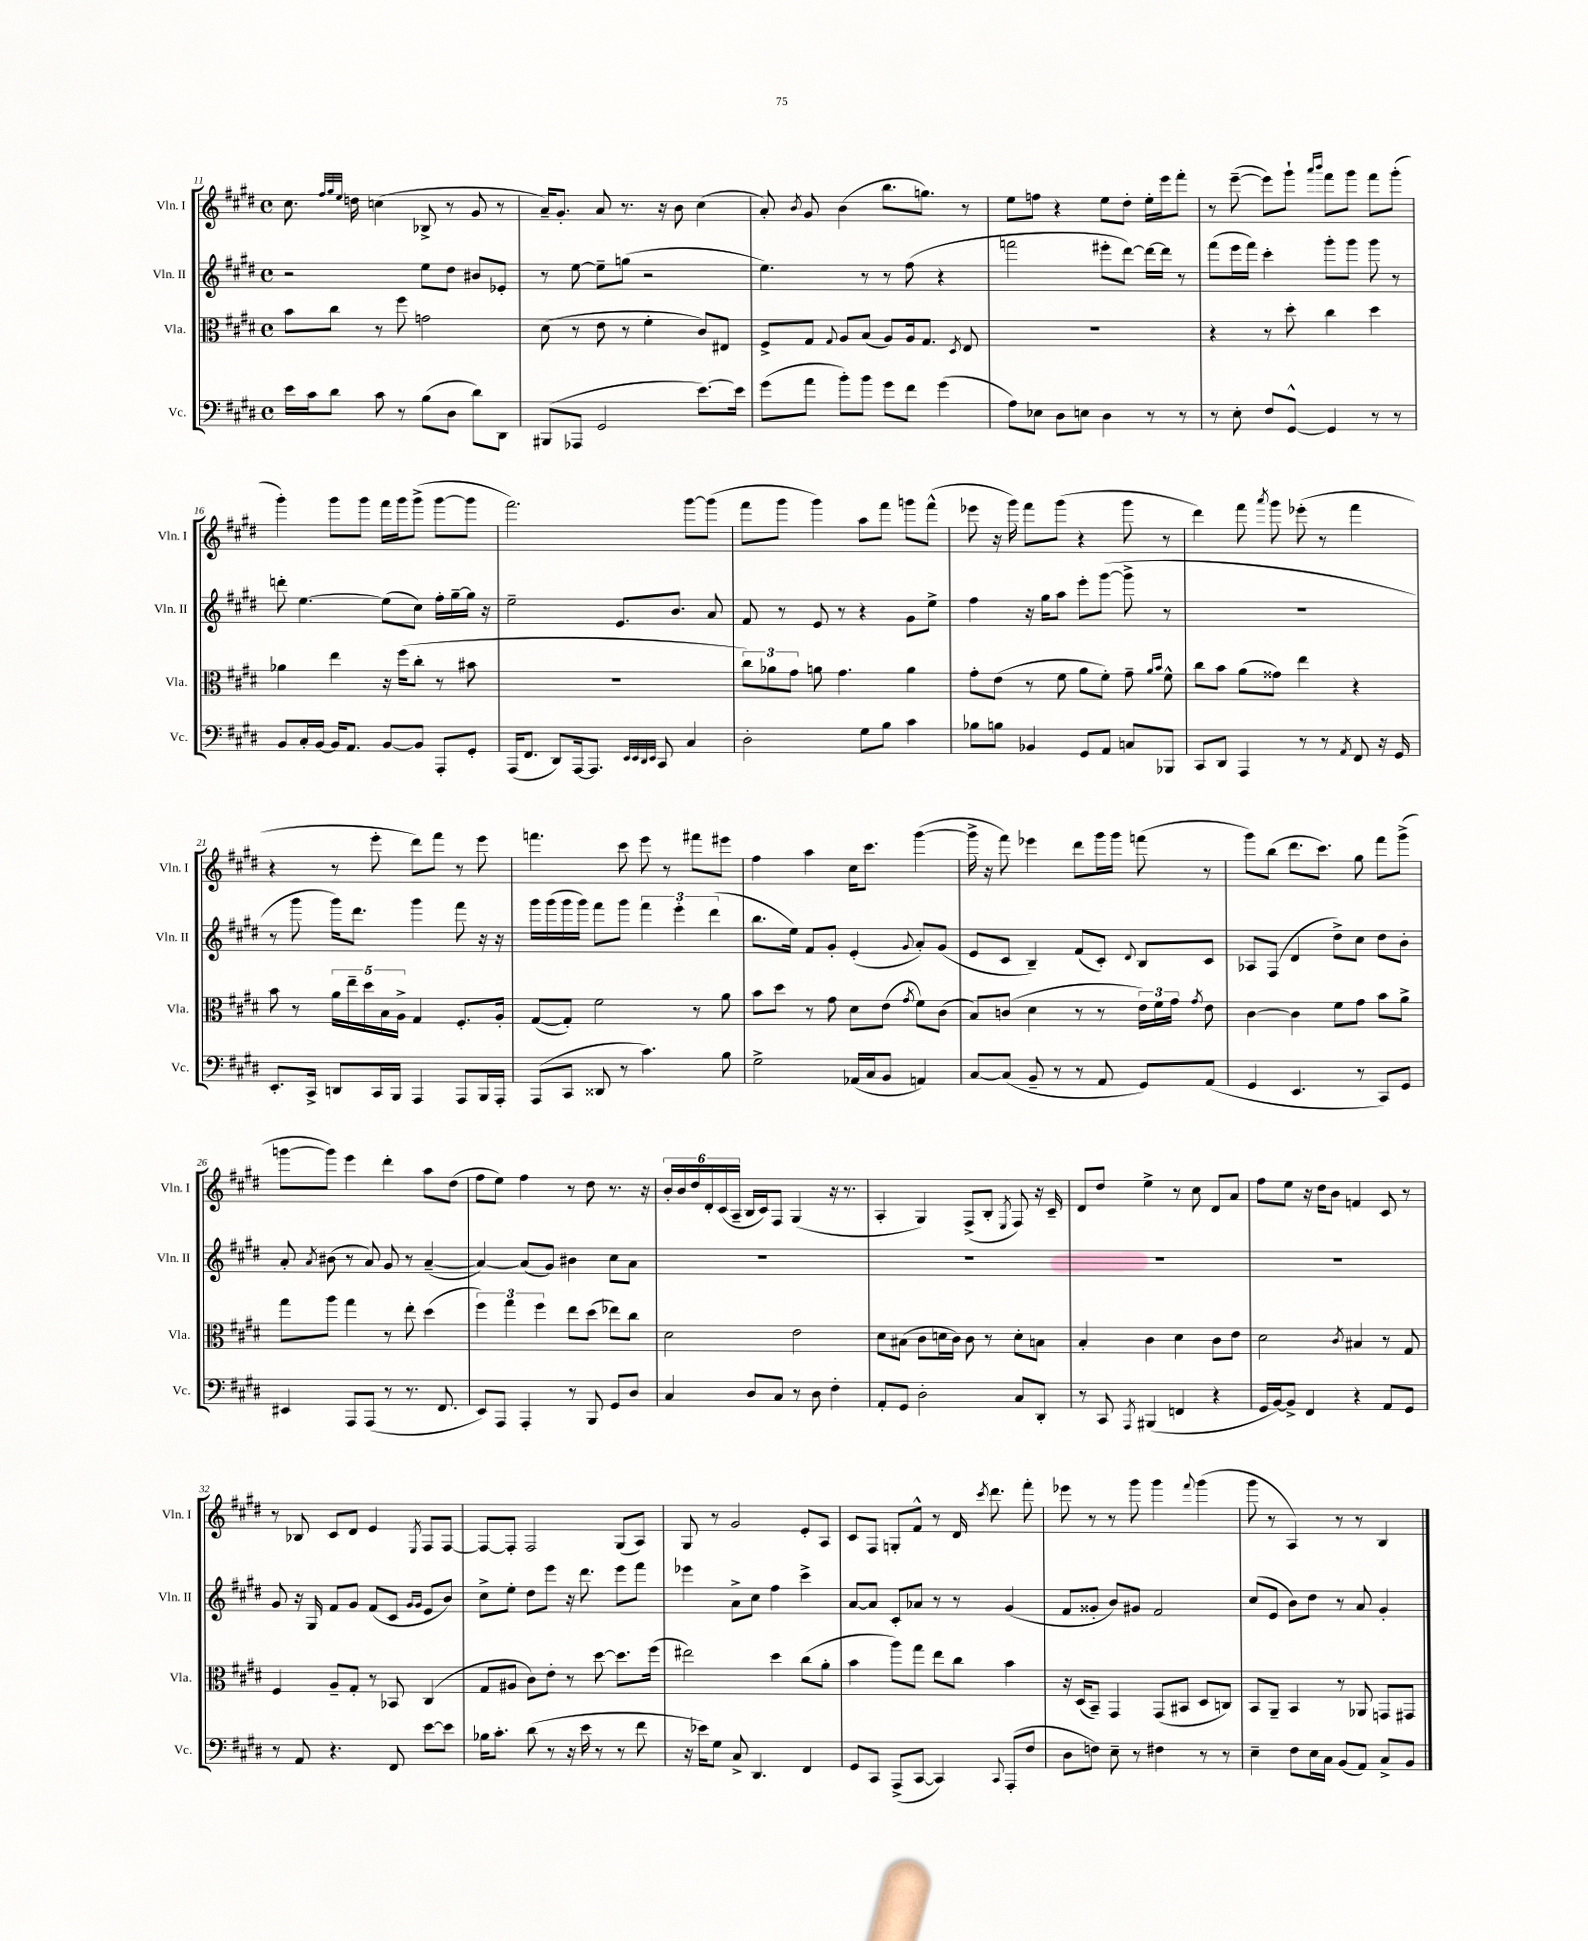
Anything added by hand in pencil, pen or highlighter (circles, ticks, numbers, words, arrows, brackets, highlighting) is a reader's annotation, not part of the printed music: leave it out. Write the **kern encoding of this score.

**kern	**kern	**kern	**kern
*staff4	*staff3	*staff2	*staff1
*clefF4	*clefC3	*clefG2	*clefG2
*k[f#c#g#d#]	*k[f#c#g#d#]	*k[f#c#g#d#]	*k[f#c#g#d#]
*M4/4	*M4/4	*M4/4	*M4/4
*met(c)	*met(c)	*met(c)	*met(c)
16e\LL	8b\L	2r	8.cc#\
16c#\J	.	.	.
8d#\J	8cc#\J	.	.
.	.	.	32qqff#/LLL
.	.	.	32qqgg#/
.	.	.	32qqee/JJJ
.	.	.	16dd\
8c#\	8r	.	(4cc\
8r	8ff#\	.	.
(8B\L	2g\	8ee\L	8B-^/
8D#\J	.	8dd#\J	8r
8d#\L)	.	8b#/L	8g#/
8DD#\J	.	8e-'/J	8r
=	=	=	=
(8BBB#/L	(8d#\	8r	16a~/LK)
.	.	.	8.g#'/J
8AAA-/J	8r	[8ee\	.
2GG#/	8e\	8ee~\]L	8a/
.	8r	(8gg\J	8.r
.	4f#'\	2r	.
.	.	.	16r
.	.	.	8b\
[8.e\L)	8c#/L)	.	(4cc#\
.	8E#/J	.	.
16e\]Jk	.	.	.
=	=	=	=
(8g#\L	8F#^/L	4.ee\)	8a'/)
.	.	.	8qb/
8a\J	8G#/J	.	8g#/
.	8qqG#/	.	.
8b'\L)	8A/L	.	(4b\
8b\J	(8B/J	8r	.
8g#\L	8A/L)	8r	8.bb\L
8f#\J	16A/k	(8ff#\	.
.	8.G#/J	.	8.gg\J)
(4g#\	.	4r	.
.	8qD#/	.	.
.	8E/	.	8r
=	=	=	=
8A\L)	1r	2fff\	8ee\L
8E-\J	.	.	8ff\J
8D#\L	.	.	4r
8E\J	.	.	.
4D#\	.	8eee#'\L	8ee\L
.	.	[8ddd#\J)	8dd#'\J
8r	.	16ddd#\_LL	16ee'\LL
.	.	16ddd#\]JJ	16eee\J
8r	.	8r	8fff#'\J
=	=	=	=
8r	4r	(8fff#\L	8r
8E'\	.	16eee\L	([8eee~\
.	.	16fff#\JJ)	.
8F#/L	8r	4ccc#'\	8eee\]L)
[8GG#^^/J	8dd#'\	.	8ggg#`\J
.	.	.	16qqaaa/LL
.	.	.	16qqbbb/JJ
4GG#/]	4cc#\	8ggg#'\L	8fff#\L
.	.	8ggg#\J	8ggg#\J
8r	4dd#\	8ggg#\	8fff#\L
8r	.	8r	(8ggg#'\J
=	=	=	=
8BB/L	4a-\	8ddd'\	4ggg#'\)
16C#'/L	.	[4.ee\	.
[16BB/JJ	.	.	.
16BB/]LK	4ee\	.	8ggg#\L
8.AA/J	.	.	.
.	.	.	8ggg#\J
[8BB/L	16r	(8ee\]L	16fff#\LL
.	(16ff#\LK	.	16ggg#\J
8BB/]J	8cc#'\J	8cc#\J)	(8ggg#^\J
8AAA'/L	8r	16ff#'\LL	[8ggg#\L
.	.	[16gg#~\	.
8GG#'/J	8b#\	16gg#\]JJ	8ggg#\]J
.	.	16r	.
=	=	=	=
(16AAA/LK	1r	2ee~\	2.fff#\)
8.FF#/J	.	.	.
8DD#/L)	.	.	.
[16AAA/k	.	.	.
8.AAA/]J	.	.	.
.	.	8.e/L	.
32qqEE/LLL	.	.	.
32qqEE/	.	.	.
32qqDD#/	.	.	.
32qqEE/JJJ	.	.	.
8CC#/	.	.	.
.	.	8.b/J	.
4C#/	.	.	[8ggg#\L
.	.	8a/	(8ggg#\]J
=	=	=	=
2D#'\	12cc#\L)	8f#/	8fff#\L
.	12a-\	.	.
.	.	8r	8ggg#\J
.	12g#\J	.	.
.	8a\	8e/	4ggg#\)
.	4.g#\	8r	.
8G#\L	.	4r	8aa\L
8B\J	.	.	8fff#\J
4c#\	4a\	8g#\L	8ggg\L
.	.	8ee^\J	(8fff#^^\J
=	=	=	=
8B-\L	8g#'\L	4ff#\	8eee-\
8B\J	(8e\J	.	16r
.	.	.	16ggg#\)
4BB-/	8r	16r	8fff#\L
.	.	16gg#\LK	.
.	8f#\	8aa\J	(8ggg#\J
8GG#/L	8a\L	8eee'\L	4r
8AA/J	8f#'\J)	([8ggg#\J	.
8C/L	8g#~\	8ggg#^\]	8ggg#\
.	16qqa/LL	.	.
.	16qqb/JJ	.	.
8BBB-/J	8f#^^\	8r	8r
=	=	=	=
8CC#/L	8cc#\L	1r	4ddd#\)
8DD#/J	8b\J	.	.
4AAA/	(8a\L	.	8fff#\
.	.	.	8qaaa/
.	8g##\J)	.	8ggg#\
8r	4ee\	.	(8eee-'\
8r	.	.	8r
8qAA/	.	.	.
8FF#/	4r	.	4fff#\
16r	.	.	.
16GG#/	.	.	.
=	=	=	=
8.EE'/L	8b\	8r	4r
.	8r	8ggg#\	.
16CC#^/Jk	.	.	.
8DD/L	20a\LL	16ggg#\LK)	8r
.	20ee~\	.	.
.	.	8.ddd#\J	.
.	20dd#\	.	.
16CC#/L	.	.	8eee'\
.	20B\	.	.
16BBB/JJ	.	.	.
.	20A^\JJ	.	.
4AAA/	4G#/	4ggg#\	8ddd#\L)
.	.	.	8fff#\J
8AAA/L	8.F#'/L	8fff#\	8r
16BBB/L	.	16r	8eee\
16AAA'/JJ	16A'/Jk	16r	.
=	=	=	=
(8AAA/L	([8G#/L	16ggg#\LL	4.fff\
.	.	(16ggg#\	.
8CC#/J	8G#'/]J)	16ggg#\	.
.	.	16ggg#\JJ)	.
8DD##/	2f#\	8fff#\L	.
8r	.	8ggg#\J	8ccc#\
4.c#\)	.	6fff#\	8eee\
.	.	.	8r
.	.	6eee'\	.
.	8r	.	8fff#\L
.	.	(6ddd#\	.
8B\	8a\	.	8eee#\J
=	=	=	=
2G#^\	8b\L	8.bb\L	4ff#\
.	8dd#\J	.	.
.	.	16ee\Jk)	.
.	8r	8f#/L	4aa\
.	8g#\	8g#'/J	.
(16AA-/LL	8d#\L	(4e'/	16cc#\LK
16C#/J	.	.	8.ccc#\J
8BB/J	(8e\J	.	.
.	8qg#/	8qqg#/	.
4AA/)	8f#\L)	8a'/L)	([4ggg#\
.	(8c#\J	(8g#/J	.
=	=	=	=
[8C#/L	8B/L)	8e/L	16ggg#^\]
.	.	.	16r
(8C#/]J	(8c/J	8c#/J	8fff#\)
8BB~/	4d#\	4B~/)	4eee-\
8r	.	.	.
8r	8r	(8f#/L	8ddd#\L
8AA/	8r	8c#'/J)	16ggg#\L
.	.	.	16ggg#\JJ
.	.	8qqd#/	.
8GG#/L)	24e\LL)	8B/L	(8fff\
.	24f#\	.	.
.	24g#\JJ	.	.
.	8qg#/	.	.
(8AA/J	8e\	8c#/J	8r
=	=	=	=
4GG#/	[4c#\	8A-/L	8ggg#\L)
.	.	(8F#/J	(8bb\J
4.EE/	4c#\]	4d#/	8.ddd#\L
.	.	.	8.ccc#\J)
.	8f#\L	8dd#^\L)	.
8r	8g#\J	8cc#\J	8gg#\
8CC#/L)	8b\L	8dd#\L	8fff#\L
8GG#/J	8a^\J	8b'\J	(8ggg#^\J
=	=	=	=
4EE#/	8gg#\L	8a'/	[8ggg\L
.	.	8qa/	.
.	8aa\J	(8b#\	8ggg\]J)
8AAA/L	4gg#\	8r	4eee\
(8AAA/J	.	8a/)	.
8r	8r	8g#/	4ddd#'\
8.r	8ee'\	8r	.
.	(4dd#\	([4a~/	8aa\L
8.FF#/	.	.	.
.	.	.	(8dd#\J
=	=	=	=
8EE/L)	6ff#\)	4a/_)	8ff#\L
8AAA/J	.	.	8ee\J)
.	6gg#\	.	.
4AAA'/	.	(8a/]L	4ff#\
.	6ff#\	.	.
.	.	8g#/J)	.
8r	8ee\L	4b#\	8r
8BBB/	(8dd#\J	.	8dd#\
8GG#/L	8ee-\L)	8cc#\L	8.r
8D#/J	8cc#\J	8a\J	.
.	.	.	16r
=	=	=	=
4C#/	2d#\	1r	24b'/LL
.	.	.	24b/
.	.	.	24dd#/
.	.	.	24d#'/
.	.	.	(24c#/
.	.	.	24A~/JJ
8D#/L	.	.	16B/LL
.	.	.	16c#/J)
8C#/J	.	.	8F#/J
8r	2e\	.	(4G#/
8D#\	.	.	.
4F#'\	.	.	16r
.	.	.	8.r
=	=	=	=
8AA'/L	8d#\L	1r	4A'/
8GG#/J	(8B#\J	.	.
2D#'\	8c#\L	.	4G#/)
.	16d\L	.	.
.	16c#\JJ)	.	.
.	8c#\	.	(8F#^/L
.	8r	.	8B'/J
.	.	.	8qE/
8C#/L	8d'\L	.	8F#/)
8DD#'/J	8B\J	.	16r
.	.	.	16c#~/
=	=	=	=
8r	4B'/	1r	8d#/L
8CC#/	.	.	8dd#/J
8qAAA/	.	.	.
(4BBB#/	4c#\	.	4ee^\
4FF/	4d#\	.	8r
.	.	.	8cc#\
4r	8c#\L	.	8d#/L
.	8e\J	.	8a/J
=	=	=	=
16GG#/LL	2d#\	1r	8ff#\L
[16BB/J)	.	.	.
8BB^/]J	.	.	8ee\J
4FF#/	.	.	16r
.	.	.	16dd#\LK
.	.	.	8b\J
.	8qc#/	.	.
4r	4B#/	.	4f/
8AA/L	8r	.	8c#/
8GG#/J	8G#/	.	8r
=	=	=	=
8r	4F#/	8g#/	8r
8AA/	.	16r	8B-/
.	.	16G#/	.
4.r	8A~/L	8f#/L	8c#/L
.	8G#'/J	8g#/J	8d#/J
.	8r	(8f#/L	4e/
8FF#/	8BB-/	8c#/J	.
.	.	16qqg#/LL	.
.	.	16qqg#/JJ	8qE/
[8e\L	(4C#/	8e/L	8F#/L
8e\]J	.	8b/J)	[8F#/J
=	=	=	=
16B-\LK	8G#/L	8cc#^\L	8F#/_L
8.c#'\J	.	.	.
.	8A#/J	8ee'\J	8F#'/]J
(8d#\	8c#\L)	8dd#\L	2F#/
8r	8e'\J	8eee\J	.
16r	8r	16r	.
16e\	.	8.ddd#\	.
8r	[8dd#\	.	.
8r	8.dd#\]L	8eee\L	(8G#/L
8f#\	.	8fff#\J	8A/J)
.	(16ff#\Jk	.	.
=	=	=	=
16r	2ee#\)	4eee-\	8G#/
16e-\LK)	.	.	.
8G#\J	.	.	8r
8C#^/	.	8a^\L	2g#/
4.DD#/	.	8cc#\J	.
.	4dd#\	4ff#\	.
4FF#/	(8cc#\L	4ccc#^\	8e'/L
.	8a'\J	.	8A/J
=	=	=	=
8GG#/L	4b\	[8a/L	8c#/L
8CC#/J	.	8a/]J	8F#/J
(8AAA^/L	8aa\L)	8c#'/L	8G'/L
[8CC#/J	8gg#\J	8a-/J	8f#^^/J
4CC#/])	8ee\L	8r	8r
.	8cc#\J	8r	16d#/
.	.	.	8qccc#/
.	.	.	8.ddd#\
8qqCC#/	.	.	.
(8AAA'/L	4b\	(4g#/	.
8F#/J	.	.	8fff#'\
=	=	=	=
8D#\L	16r	8f#/L	8eee-\
.	(16D#/LK	.	.
8F\J)	8BB~/J)	8g##'/J	8r
8E~\	4GG#/	8b/L)	8r
8r	.	8g#/J	8ggg#\
4F#\	(8GG#/L	2f#/	4ggg#\
.	8BB#/J	.	.
.	.	.	8qqfff#/
8r	8D#/L	.	(4ggg#\
8r	8C/J)	.	.
=	=	=	=
4E~\	8BB/L	(8cc#/L	8ggg#\
.	8AA~/J	8e/J	8r
8F#\L	4BB/	8b\L)	4A/)
16E\L	.	8dd#\J	.
16C#\JJ	.	.	.
(8BB/L	8r	8r	8r
8AA/J)	8AA-/	8a/	8r
8C#^/L	8GG/L	4g#'/	4B/
8BB/J	8GG#/J	.	.
==	==	==	==
*-	*-	*-	*-
